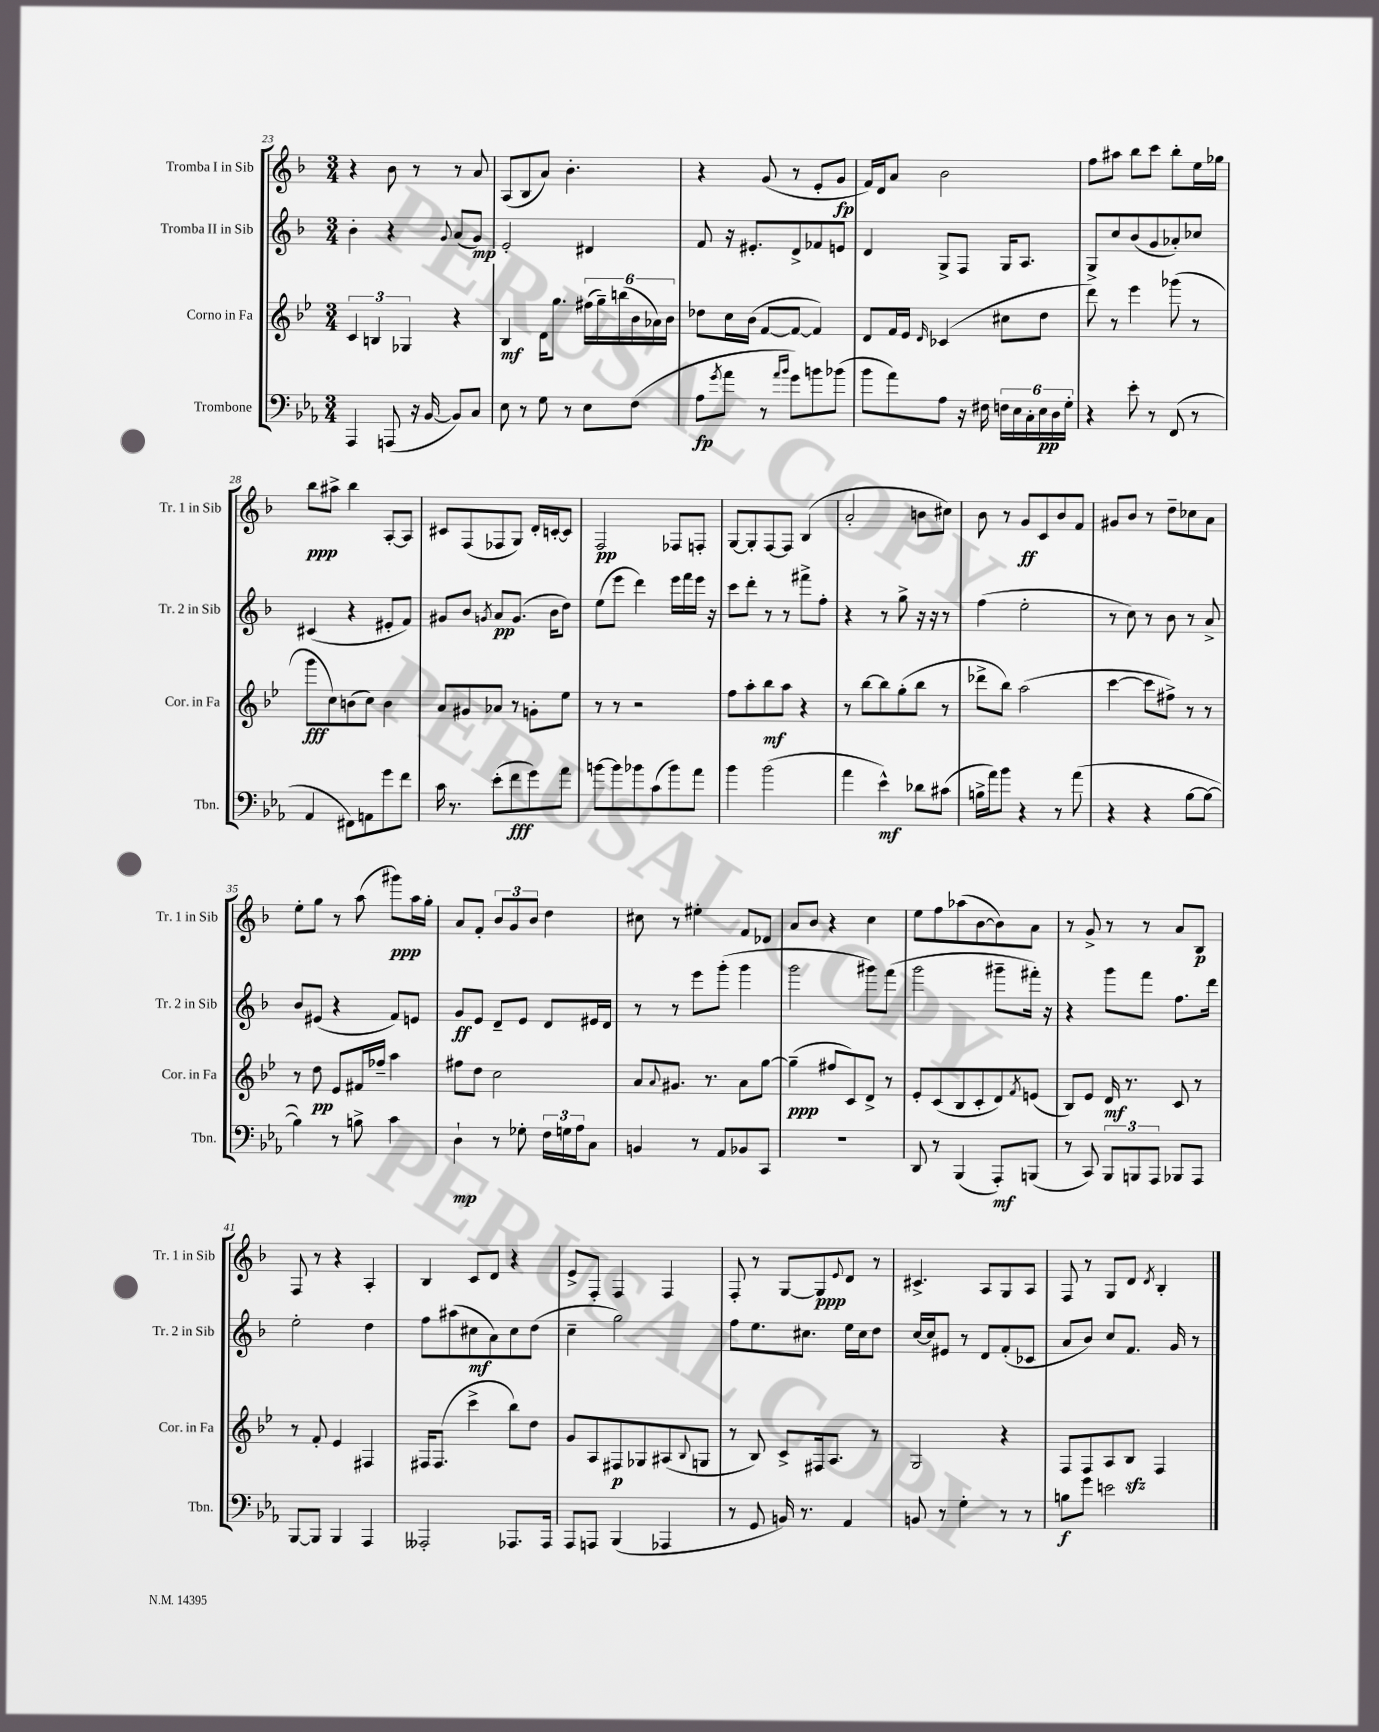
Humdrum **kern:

**kern	**kern	**kern	**kern
*staff4	*staff3	*staff2	*staff1
*clefF4	*clefG2	*clefG2	*clefG2
*k[b-e-a-]	*k[b-e-]	*k[b-]	*k[b-]
*M3/4	*M3/4	*M3/4	*M3/4
4AAA-/	6c/	4b-'\	4r
.	6B/	.	.
(8AAA/	.	4r	8b-\
.	6G-/	.	.
16r	.	.	8r
[16BB-/	.	.	.
.	.	8qqg/	.
8BB-/]L)	4r	(8a/L	8r
8C/J	.	8g/J)	8a/
=	=	=	=
8E-\	4B-/	2e'/	(8A/L
8r	.	.	8B-/
8G\	16d\LK	.	8a/J)
.	8.gg\J	.	.
8r	.	.	4.b-'\
8E-\L	(24ff#\LL	4d#/	.
.	24gg~\)	.	.
.	(24bb\	.	.
(8F\J	24b-\	.	.
.	24a-\)	.	.
.	24b-\JJ	.	.
=	=	=	=
8A-\L	8dd-\L	8f/	4r
8qg/	.	.	.
8a-\J	16cc\L	16r	.
.	(16b-\JJ	8.e#'/L	.
8r	[8f/L	.	(8g/
16qqa-/LL	.	.	.
16qqb-/JJ	.	.	.
8g\L)	8f/_J	8d^/	8r
8b\	4f/])	8f-/	8e'/L
(8b-\J	.	8e/J	8g/J
=	=	=	=
8b-\L	8d/L	4d/	16f/LL)
.	.	.	16d/J
8a-\)	16f/L	.	8a/J
.	16e-/JJ	.	.
.	16qqd/	.	.
8A-\J	(4c-/	8G^/L	2b-\
16r	.	8F/J	.
16F#\	.	.	.
24F\LL	8cc#\L	16G/LK	.
24E-\	.	.	.
.	.	8.A/J	.
24C'\	.	.	.
24E-\	8dd\J	.	.
24D\	.	.	.
24G'\JJ	.	.	.
=	=	=	=
4r	8ddd\)	8G^/L	8ff\L
.	8r	8cc/	8aa#\J
8e-'\	4eee-\	(8b-/	8bb-\L
8r	.	8g/	8ccc\J
(8FF/	(8ggg-\	8a-'/)	8bb-'\L
8r	8r	8cc-/J	16ee\L
.	.	.	16gg-\JJ
=	=	=	=
4AA-/	8ggg\L	(4c#/	8bb-\L
.	8cc\)	.	8aa#^\J
8FF#\L)	(8b\	4r	4bb-\
8AA\	8cc\J)	.	.
8g\	4b\	8e#'/L	[8A'/L
8f\J	.	8f/J)	8A/]J
=	=	=	=
16c\	8a/L	8g#/L	8c#/L
8.r	.	.	.
.	8g#/	8b-/J	(8F/
.	.	8qg/	.
(8e-'\L	8a-/J	8a/L	8F-/
8f\	8r	(8.g/J	8G/J)
8g\)	8g'\L	.	16d'/LL
.	.	16b-\LK	[16c'/J
8a-\J	8ee-\J	8dd\J)	8c/]J
=	=	=	=
[8b\L	8r	(8ee\L	2F/
8b\]	8r	8eee\J	.
8b-\	2r	4ddd\)	.
(8c\	.	.	.
8b-\)	.	16eee\LL	8F-/L
.	.	16fff\	.
8a-\J	.	16eee\JJ	8F'/J
.	.	16r	.
=	=	=	=
4b-\	8ff\L	8ccc\L	[8G/L
.	8aa'\	8ddd'\J	8G'/]
(2b-\	8bb-\	8r	[8F/
.	8aa\J	8r	8F/]J
.	4r	8fff#^\L	(4B-/
.	.	8ff'\J	.
=	=	=	=
4a-\	8r	4r	2a'/
.	[8bb-\L	.	.
4e-^^\)	8bb-\]	8r	.
.	(8gg'\	8gg^\	.
8d-\L	8bb-\J	16r	8b\L
.	.	16r	.
(8c#\J	8r	8r	8cc#\J)
=	=	=	=
16B^\LL	8ddd-^\L	(4ff\	8b-\
16a-\J)	.	.	.
8b-\J	8bb-\J)	.	8r
4r	(2aa\	2ee'\	8g/L
.	.	.	8c/
8r	.	.	8b-/
(8a-\	.	.	8f/J
=	=	=	=
4r	[4ccc\	8r	8g#/L
.	.	8cc\)	8b-/J
4r	8ccc\]L	8r	8r
.	8ff#^\J)	8b-\	8dd~\L
[8B-\L	8r	8r	8cc-\
8B-\_J	8r	8a^/	8a\J
=	=	=	=
4B-\])	8r	8b-/L	8ee'\L
.	8dd\	(8e#/J	8gg\J
8r	8e-/L	4r	8r
8B^\	16f#/L	.	(8aa\
.	16ff-~/JJ	.	.
4c\	4aa\	8f/L)	8ggg#\L)
.	.	8e/J	16aa\L
.	.	.	16gg'\JJ
=	=	=	=
4D`\	8ff#\L	8g/L	8a/L
.	8dd\J	8e/J	8f'/J
8r	2cc\	8d~/L	12b-/L
.	.	.	12g/
8G-'\	.	8e/J	.
.	.	.	12b-/J
24F\LL	.	8d/L	4dd\
24G\	.	.	.
24A-\J	.	.	.
8C\J	.	16e#/L	.
.	.	16d/JJ	.
=	=	=	=
4BB/	8a/L	8r	8cc#\
.	8qqa/	.	.
.	8.g#/J	8r	8r
8r	.	8eee\L	4ee#'\
.	8.r	.	.
8AA-/L	.	(8ggg'\J	.
8BB-/	8a\L	4ggg\	8f/L
8CC/J	[8gg\J	.	8d-/J
=	=	=	=
2.r	(4gg~\]	2ggg\	8a/L
.	.	.	8b-/J
.	8ff#/L	.	4r
.	8c/)	.	.
.	8d^/J	8ggg#\L)	4cc\
.	8r	(8fff\J	.
=	=	=	=
8DD/	8e-'/L	2ggg\	8ee\L
8r	(8c/	.	8ff\
(4BBB-/	8B-/	.	(8aa-\
.	8c'/	.	[8b-\
8AAA-'/L)	8d/)	8ggg#~\L	8b-\])
.	8qf/	.	.
(8BBB/J	(8e/J	16fff#'\Jk)	8a\J
.	.	16r	.
=	=	=	=
8r	8B-/L)	4r	8r
8CC/)	8e-/J	.	8g^/
12BBB-/L	16d/	8ggg\L	8r
.	8.r	.	.
12BBB/	.	.	.
.	.	8fff\J	8r
12AAA-/J	.	.	.
8BBB-/L	8c/	8.ff\L	8a/L
8AAA-/J	8r	.	8B-/J
.	.	16ddd\Jk	.
=	=	=	=
[8BBB-/L	8r	2ee'\	8F/
8BBB-/]J	8f'/	.	8r
4BBB-/	4e-/	.	4r
4AAA-/	4F#/	4dd\	4A'/
=	=	=	=
2AAA--'/	16F#/LK	8ff\L	4B-/
.	(8.F#/J	.	.
.	.	(8aa#\	.
.	4ccc^\	8cc#\	8c/L
.	.	8a\)	8d/J
8.AAA-/L	8bb-\L)	8cc#\	4r
.	8dd\J	(8dd\J	.
16AAA-/Jk	.	.	.
=	=	=	=
8AAA-/L	8g/L	4cc~\	8e^/L
8AAA/J	8A/	.	8F'/J
(4BBB-/	8F#/	2gg\)	4F/
.	8G-/	.	.
4AAA-/	(8A#/	.	4F/
.	8qqB-/	.	.
.	8G/J	.	.
=	=	=	=
8r	8r	8ff\L	8F'/
8GG/	8B-/)	8.ee\	8r
16BB/)	8c^/L	.	[8G/L
8.r	.	8.cc#\J	.
.	16F#/k	.	8G/]
.	8.A/J	.	.
.	.	.	8qqe/
4AA-/	.	16ee\LL	8d/J
.	.	16cc#\J	.
.	8r	8dd\J	8r
=	=	=	=
8BB/	2G/	[16cc/LL	4.c#^/
.	.	16cc/]J	.
8r	.	8e#/J	.
4G'\	.	8r	.
.	.	8d/L	8A/L
8r	4r	(8f'/	8G/
8r	.	8c-/J	8A/J
=	=	=	=
8B\L	8F/L	8a/L	8F/
8g\J	8F/	8b-/J)	8r
2e\	8A/	8cc/L	8G/L
.	8B-/J	8.f/J	8d/J
.	.	.	8qd/
.	4F/	.	4B-'/
.	.	16g/	.
.	.	8r	.
==	==	==	==
*-	*-	*-	*-
